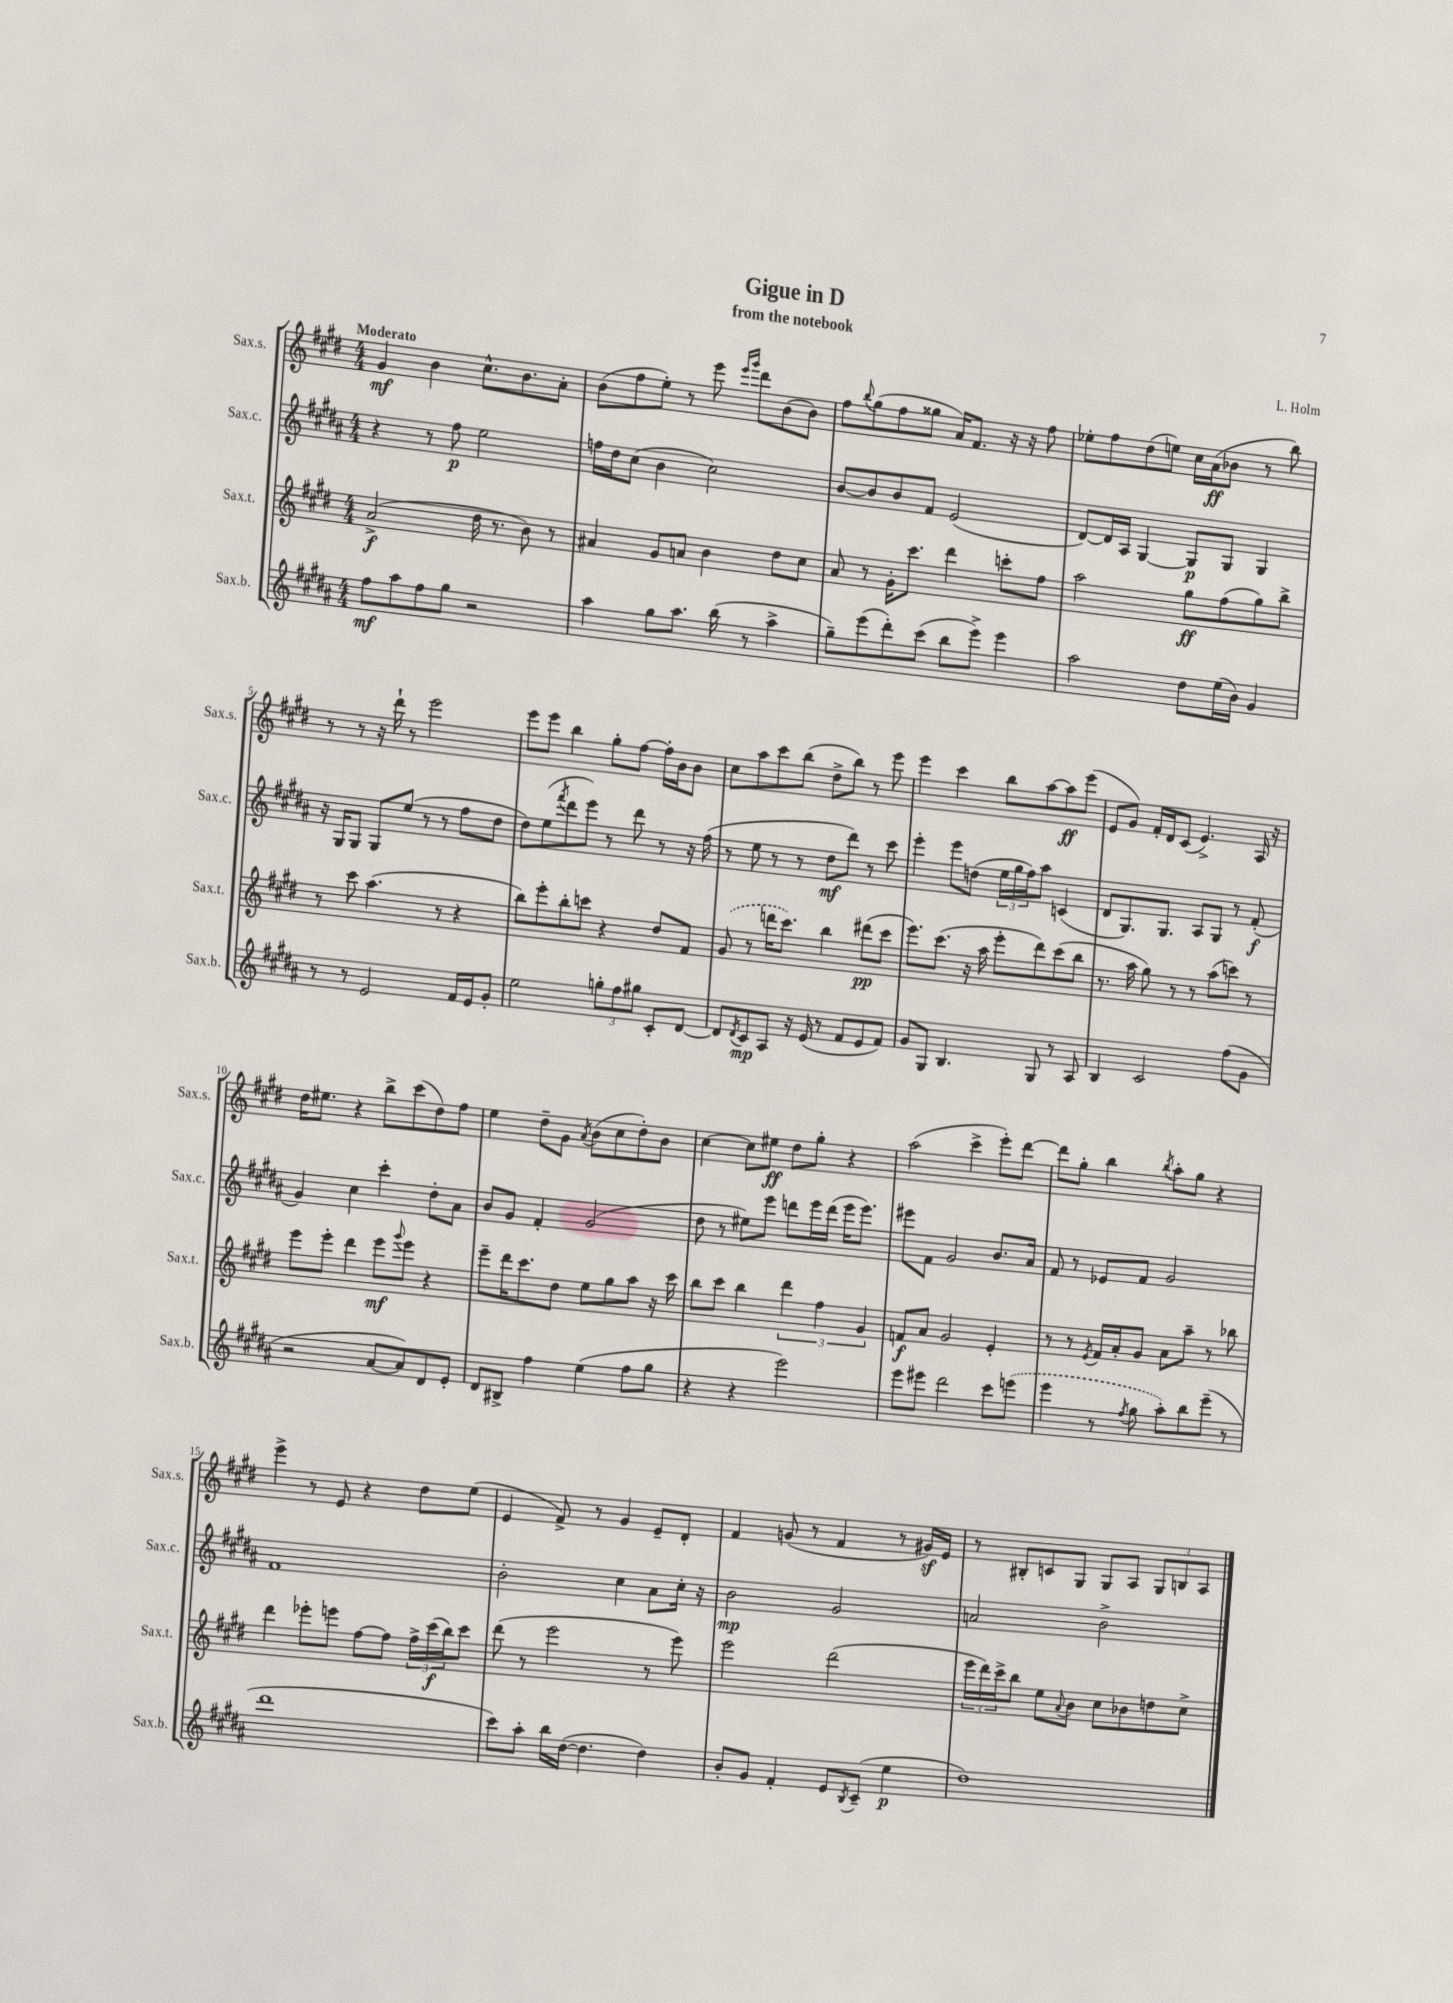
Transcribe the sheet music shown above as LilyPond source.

\header { title = "Gigue in D" composer = "L. Holm" subtitle = "from the notebook" }
<<
\new StaffGroup <<
\new Staff = "s0" \with { instrumentName = "Sax.s." shortInstrumentName = "Sax.s." } {
    \clef treble \key e \major \numericTimeSignature \time 4/4 \tempo "Moderato"
    gis'4\mf b'4 cis''8.-^ b'8. a'8-. |
    b'8( fis''8 e''8-.) r8 e'''8 \grace { e'''16 gis'''16 } dis'''8 b'8( b'8) |
    fis''8 \appoggiatura { b''8 } gis''8( fis''8 gisis''8 a'16) fis'8. r16 r16 fis''8 |
    ees''8-. fis''8 dis''8( e''8) cis''16 a'16\ff( bes'8 r8 b''8) |
    r8 r8 r16 dis'''16-! r8 e'''2 |
    e'''8 e'''8 b''4 gis''8-. fis''8~ fis''16-. b'16 b'8 |
    cis''8 a''8 cis'''8 b''8( dis''8-> b''8) r8 e'''8 |
    e'''4 cis'''4 b''8 a''8~ a''8\ff e'''8( |
    e'8 gis'8) fis'16-. dis'16 cis'8( e'4.->) a16 r16 |
    dis''16 eis''8. r4 b''8-> cis'''8( dis''8) fis''8 |
    e''4 dis''8-- gis'8 \acciaccatura { a'8 } b'8( cis''8 dis''8-.) b'8 |
    cis''4~ cis''8 eis''8\ff dis''8 gis''8-. r4 |
    a''2( cis'''4-> e'''8-.) dis'''8~ |
    dis'''8 gis''8-. b''4 \acciaccatura { b''8 } a''8-. gis''8 r4 |
    e'''4-> r8 e'8 r4 dis''8 e''8( |
    e'4 fis'8->) r8 gis'4 e'8-- dis'8-. |
    fis'4 g'8( r8 fis'4 r8 gis'16\sf) e'16 |
    r8 bis8-. c'8 gis8 gis8 a8 \tuplet 3/2 { gis8 b8 a8 } \bar "|." |
}
\new Staff = "s1" \with { instrumentName = "Sax.c." shortInstrumentName = "Sax.c." } {
    \clef treble \key b \major \numericTimeSignature \time 4/4
    r4 r8 fis''8\p e''2 |
    f''16 dis''16 cis''8( b'4 cis''2) |
    b'8~ b'8 b'8 fis'8 e'2( |
    dis'8~) dis'16 ais16 gis4~ gis8\p gis8 gis4 |
    r16 gis16 gis8 gis8 e''8( r8 r8 fis''8 dis''8 |
    dis''8) e''8( \acciaccatura { fis'''8 } dis'''8 e'''8) r8 dis'''8 r8 r16 fis''16( |
    r8 e''8 r8 r8 dis''8\mf dis'''8) r8 cis'''8 |
    e'''4-. e'''8 d''8( \tuplet 3/2 { e''16 gis''16 fis''16) } ais''8 c'4( |
    dis'8 gis8.) gis8. ais8 gis8 r8 fis'8-.\f( |
    gis'4) cis''4 cis'''4-. dis''8-. ais'8 |
    b'8 gis'8 fis'4-. gis'2( |
    dis''8 r8 eis''8) e'''8 d'''8 e'''16 d'''16( e'''16 e'''8.) |
    eis'''8 fis'8 gis'2 b'8. ais'16 |
    fis'8 r8 ees'8 fis'8 gis'2 |
    fis'1 |
    b'2-. cis''4 ais'8 cis''16-. r16 |
    b'2\mp gis'2 |
    a'2 b'2-> \bar "|." |
}
\new Staff = "s2" \with { instrumentName = "Sax.t." shortInstrumentName = "Sax.t." } {
    \clef treble \key e \major \numericTimeSignature \time 4/4
    a'2->\f( dis''16 r8. b'8) r8 |
    ais'4 gis'8 a'8 b'4 dis''8 cis''8 |
    a'8 r8 gis'16-. cis'''8. dis'''4 c'''8-. fis''8 |
    a''2 gis''8\ff fis''8( gis''8) b''8-> |
    r8 cis'''8 a''4.( r8 r4 |
    b''8) e'''8-. b''8-. c'''8 r4 dis''8 fis'8 |
    \once \slurDashed gis'8( r8 d'''16 cis'''8.) b''4 dis'''8\pp( cis'''8 |
    e'''8.) cis'''8.( r16 a''16 e'''8-. dis'''8) cis'''8( b''8 |
    r8. a''16 gis''8) r8 r8 a''8( c'''8) r8 |
    e'''8 e'''8-. dis'''4 e'''8\mf \appoggiatura { gis'''8 } e'''8 r4 |
    e'''8-- dis'''16 cis'''8. dis''8 e''8 gis''8 a''8 r16 cis'''16 |
    b''8 cis'''8 b''4 \tuplet 3/2 { dis'''4 fis''4 gis'4 } |
    f'8\f a'8 gis'2 e'4-. |
    r8 r8 \acciaccatura { e'8 } fis'16 a'16-. gis'8 a'8 a''8-- r8 bes''8 |
    dis'''4 ees'''8-. e'''8 fis''8~ fis''8 \tuplet 3/2 { fis''16-> cis'''16\f( b''16) } cis'''8 |
    dis'''8( r8 e'''2 r8 e'''8) |
    e'''2 dis'''2( |
    \tuplet 3/2 { e'''16 dis'''16) cis'''16-> } b''8 e''8 \appoggiatura { a'8 } b'8 cis''8 bes'8 d''8 cis''8-> \bar "|." |
}
\new Staff = "s3" \with { instrumentName = "Sax.b." shortInstrumentName = "Sax.b." } {
    \clef treble \key b \major \numericTimeSignature \time 4/4
    fis''8\mf ais''8 fis''8 gis''8 r2 |
    ais''4 gis''8 ais''8. b''16( r8 ais''4-> |
    gis''8--) e'''8( dis'''8-.) cis'''8( b''8 e'''8->) e'''4 |
    ais''2 dis''8 e''16( b'16) gis'4 |
    r8 r8 e'2 fis'16 e'16 gis'8-. |
    e''2 \tuplet 3/2 { g''8-. fis''8 gis''8 } cis'8-. dis'8~ |
    dis'8 \acciaccatura { dis'8 } cis'8\mp ais8 r16 e'16( r8 fis'8 e'8 fis'8) |
    gis'8 gis8 b4. gis8 r8 ais8 |
    b4 cis'2 fis''8( gis'8 |
    r2 ais'8~ ais'8) dis'8 e'8-. |
    dis'8 bis8-> fis''4 e''4( fis''8 gis''8 |
    r4 r4 e'''2) |
    e'''8 eis'''8 dis'''2 cis'''8 \once \slurDashed e'''8( |
    e'''4 r8 \acciaccatura { fis''8 } gis''8 ais''8-.) b''8 e'''8--( r8 |
    dis'''1 |
    cis'''8) ais''8-. b''16 dis''16~( dis''4. dis''4) |
    b'8-. gis'8 fis'4-. e'8 \acciaccatura { b8 } cis'8--( e''4\p |
    dis''1) \bar "|." |
}
>>
>>
